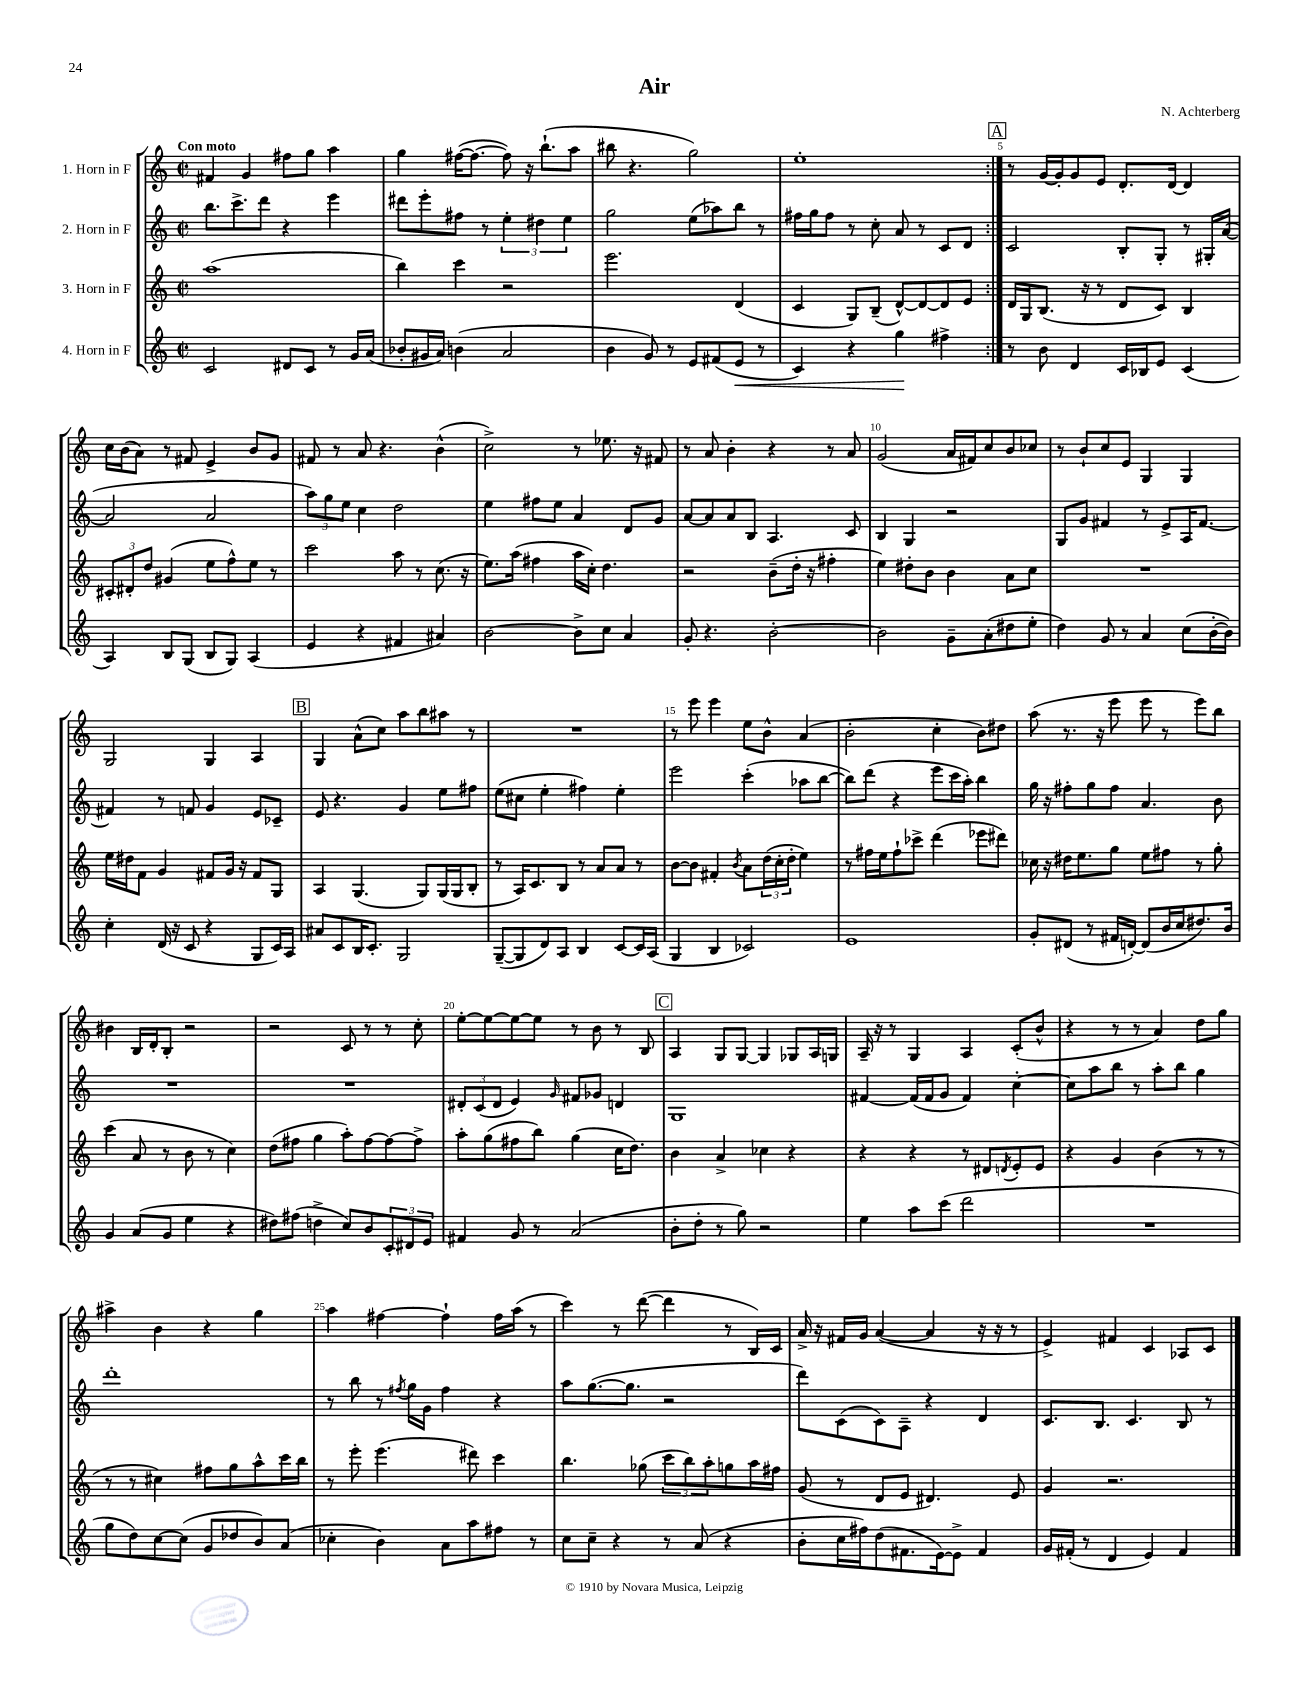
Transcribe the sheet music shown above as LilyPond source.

\header { title = "Air" composer = "N. Achterberg" }
<<
\new StaffGroup <<
\new Staff = "s0" \with { instrumentName = "1. Horn in F" } {
    \clef treble \key c \major \defaultTimeSignature \time 2/2 \tempo "Con moto"
    \repeat volta 2 { fis'4 g'4 fis''8 g''8 a''4 |
    g''4 fis''16~( fis''8.~ fis''8) r16 b''8.-!( a''8 |
    bis''8 r4. g''2) |
    e''1-. | }
    \mark \markup { \box "A" } r8 g'16~ g'16-. g'8 e'8 d'8.-. d'16~ d'4 |
    c''16 b'16( a'8) r8 fis'8 e'4-> b'8 g'8 |
    fis'8 r8 a'8 r4. b'4-^( |
    c''2->) r8 ees''8. r16 fis'8 |
    r8 a'8 b'4-. r4 r8 a'8 |
    g'2( a'16 fis'16) c''8 b'8 ces''8 |
    r8 b'8-! c''8 e'8 g4 g4 |
    g2 g4 a4 |
    \mark \markup { \box "B" } g4 a'8-^( c''8) a''8 b''8 ais''8 r8 |
    R1 |
    r8 e'''8 e'''4 e''8 b'8-^ a'4( |
    b'2-. c''4-. b'8) dis''8 |
    a''8( r8. r16 e'''8 e'''8 r8 e'''8) b''8 |
    bis'4 b16 d'16-. b8-. r2 |
    r2 c'8 r8 r8 c''8-. |
    e''8~-. e''8~ e''8~ e''8 r8 b'8 r8 b8 |
    \mark \markup { \box "C" } a4 g8 g8~ g4 ges8 a16 g16 |
    a16-- r16 r8 g4 a4 c'8-.( b'8-^ |
    r4 r8 r8 a'4) d''8 g''8 |
    ais''4-> b'4 r4 g''4 |
    a''4 fis''4~ fis''4-! fis''16 a''16( r8 |
    c'''4) r8 d'''8~( d'''4 r8 b16) c'16 |
    a'16-> r16 fis'16 g'16 a'4~( a'4 r16 r16 r8 |
    e'4->) fis'4 c'4 aes8 c'8 \bar "|." |
}
\new Staff = "s1" \with { instrumentName = "2. Horn in F" } {
    \clef treble \key c \major \defaultTimeSignature \time 2/2
    \repeat volta 2 { b''8. c'''8.-> d'''8 r4 e'''4 |
    dis'''8 e'''8-. fis''8 r8 \tuplet 3/2 { e''4-. dis''4 e''4 } |
    g''2 e''8( aes''8) b''8 r8 |
    fis''16 g''16 fis''8 r8 c''8-. a'8 r8 c'8 d'8 | }
    \mark \markup { \box "A" } c'2 b8-. g8-. r8 gis16-. a'16~( |
    a'2 a'2 |
    \tuplet 3/2 { a''8) g''8 e''8 } c''4 d''2 |
    e''4 fis''8 e''8 a'4 d'8 g'8 |
    a'8~ a'8 a'8 b8 a4. c'8 |
    b4 g4 r2 |
    g8 g'8 fis'4 r8 e'8-> a16 fis'8.~ |
    fis'4 r8 f'8 g'4 e'8 ces'8-- |
    \mark \markup { \box "B" } e'8 r4. g'4 e''8 fis''8 |
    e''8( cis''8 e''4-. fis''4) e''4-. |
    e'''2 c'''4-.( aes''8 b''8~ |
    b''8) d'''8( r4 e'''8 c'''16 a''16-.) b''4 |
    g''16 r16 fis''8-. g''8 fis''8 a'4. b'8 |
    R1 |
    R1 |
    \tuplet 3/2 { dis'8-. c'8( dis'8 } e'4) \grace { g'16 } fis'8 ges'8 d'4 |
    \mark \markup { \box "C" } g1 |
    fis'4~ fis'16( fis'16 g'8 fis'4) c''4~-. |
    c''8 a''8 b''8 r8 a''8-. b''8 g''4 |
    d'''1-. |
    r8 b''8 r8 \acciaccatura { fis''8 } g''16 g'16 fis''4 r4 |
    a''8 g''8.~( g''8. r2 |
    d'''8) c'8( c'8) a8-- r4 d'4 |
    c'8. b8. c'4. b8 r8 \bar "|." |
}
\new Staff = "s2" \with { instrumentName = "3. Horn in F" } {
    \clef treble \key c \major \defaultTimeSignature \time 2/2
    \repeat volta 2 { a''1( |
    b''4) c'''4 r2 |
    e'''2. d'4( |
    c'4 g8) b8--( d'8~-^) d'8~ d'8 e'8 | }
    \mark \markup { \box "A" } d'16 g16 b8.( r16 r8 d'8 c'8) b4 |
    \tuplet 3/2 { cis'8-. dis'8-. d''8 } gis'4( e''8 f''8-^) e''8 r8 |
    c'''2 a''8 r8 c''8.( r16 |
    e''8.) a''16( fis''4 a''16 c''16-.) d''4. |
    r2 b'8--( d''16-. r16 fis''4-. |
    e''4) dis''8-. b'8 b'4 a'8 c''8 |
    R1 |
    e''16 dis''16 f'8 g'4 fis'8 g'16 r16 fis'8 g8 |
    \mark \markup { \box "B" } a4 g4.( g8) g16( g16 b8-. |
    r8 a16) c'8. b8 r8 a'8 a'8 r8 |
    b'8~ b'8 fis'4-. \acciaccatura { b'8 } a'8 \tuplet 3/2 { d''16( c''16-. d''16-. } e''4) |
    r8 fis''16 e''16 fis''8-! ces'''8-> d'''4( ees'''8 dis'''8) |
    ces''16 r16 dis''16 e''8. g''8 e''8 fis''8 r8 g''8-. |
    c'''4( a'8 r8 b'8 r8 c''4) |
    d''8( fis''8 g''4 a''8-.) fis''8~ fis''8~ fis''8-> |
    a''8-. g''8( fis''8 b''8) g''4( c''16 d''8.) |
    \mark \markup { \box "C" } b'4 a'4-> ces''4 r4 |
    r4 r4 r8 dis'8 \acciaccatura { d'8 } e'8-. e'8 |
    r4 g'4 b'4( r8 r8 |
    r8 r8 cis''4) fis''8 g''8 a''8-^ c'''16 b''16 |
    r8 e'''8-. e'''4.( dis'''8) c'''4 |
    b''4. ges''8( \tuplet 3/2 { c'''8 b''8) a''8-. } g''8 a''16 fis''16 |
    g'8( r8 d'8 e'8 dis'4.) e'8 |
    g'4 r2. \bar "|." |
}
\new Staff = "s3" \with { instrumentName = "4. Horn in F" } {
    \clef treble \key c \major \defaultTimeSignature \time 2/2
    \repeat volta 2 { c'2 dis'8 c'8 r8 g'16 a'16( |
    bes'8-. gis'16 a'16) b'4( a'2 |
    b'4 g'8) r8 e'8 fis'8( e'8\< r8 |
    c'4) r4 g''4\! fis''4-> | }
    \mark \markup { \box "A" } r8 b'8 d'4 c'16 bes16 e'8 c'4( |
    a4) b8 g8( b8 g8) a4( |
    e'4 r4 fis'4 ais'4) |
    b'2~ b'8-> c''8 a'4 |
    g'8-. r4. b'2~-. |
    b'2 g'8-- a'8-.( dis''8 e''8-. |
    d''4) g'8 r8 a'4 c''8( b'16~-. b'16) |
    c''4-. d'16( r16 c'8 r4 g8 c'16) a16 |
    \mark \markup { \box "B" } ais'8 c'8 b16 c'8.-. g2 |
    g8~--( g8 d'8) a8 b4 c'8~ c'16 a16( |
    g4 b4 ces'2) |
    e'1 |
    g'8-. dis'8( r8 fis'16 d'16~-.) d'8( b'16 c''16 dis''8.) b'16 |
    g'4 a'8( g'8 e''4 r4 |
    dis''8) fis''8( d''4-> c''8) b'8 \tuplet 3/2 { c'8-. dis'8 e'8 } |
    fis'4 g'8 r8 a'2( |
    \mark \markup { \box "C" } b'8-. d''8-. r8 g''8) r2 |
    e''4 a''8 c'''8( d'''2 |
    R1 |
    g''8 d''8) c''8~ c''8( g'8 des''8 b'8) a'8( |
    ces''4-. b'4) a'8 a''8 fis''8 r8 |
    c''8 c''8-- r4 r8 a'8( r4 |
    b'8-. c''16 fis''16) d''8( fis'8. e'16~) e'8-> fis'4 |
    g'16 fis'16-.( r8 d'4 e'4) fis'4 \bar "|." |
}
>>
>>
\layout { \context { \Score \override BarNumber.break-visibility = ##(#f #t #t) barNumberVisibility = #(every-nth-bar-number-visible 5) } }
